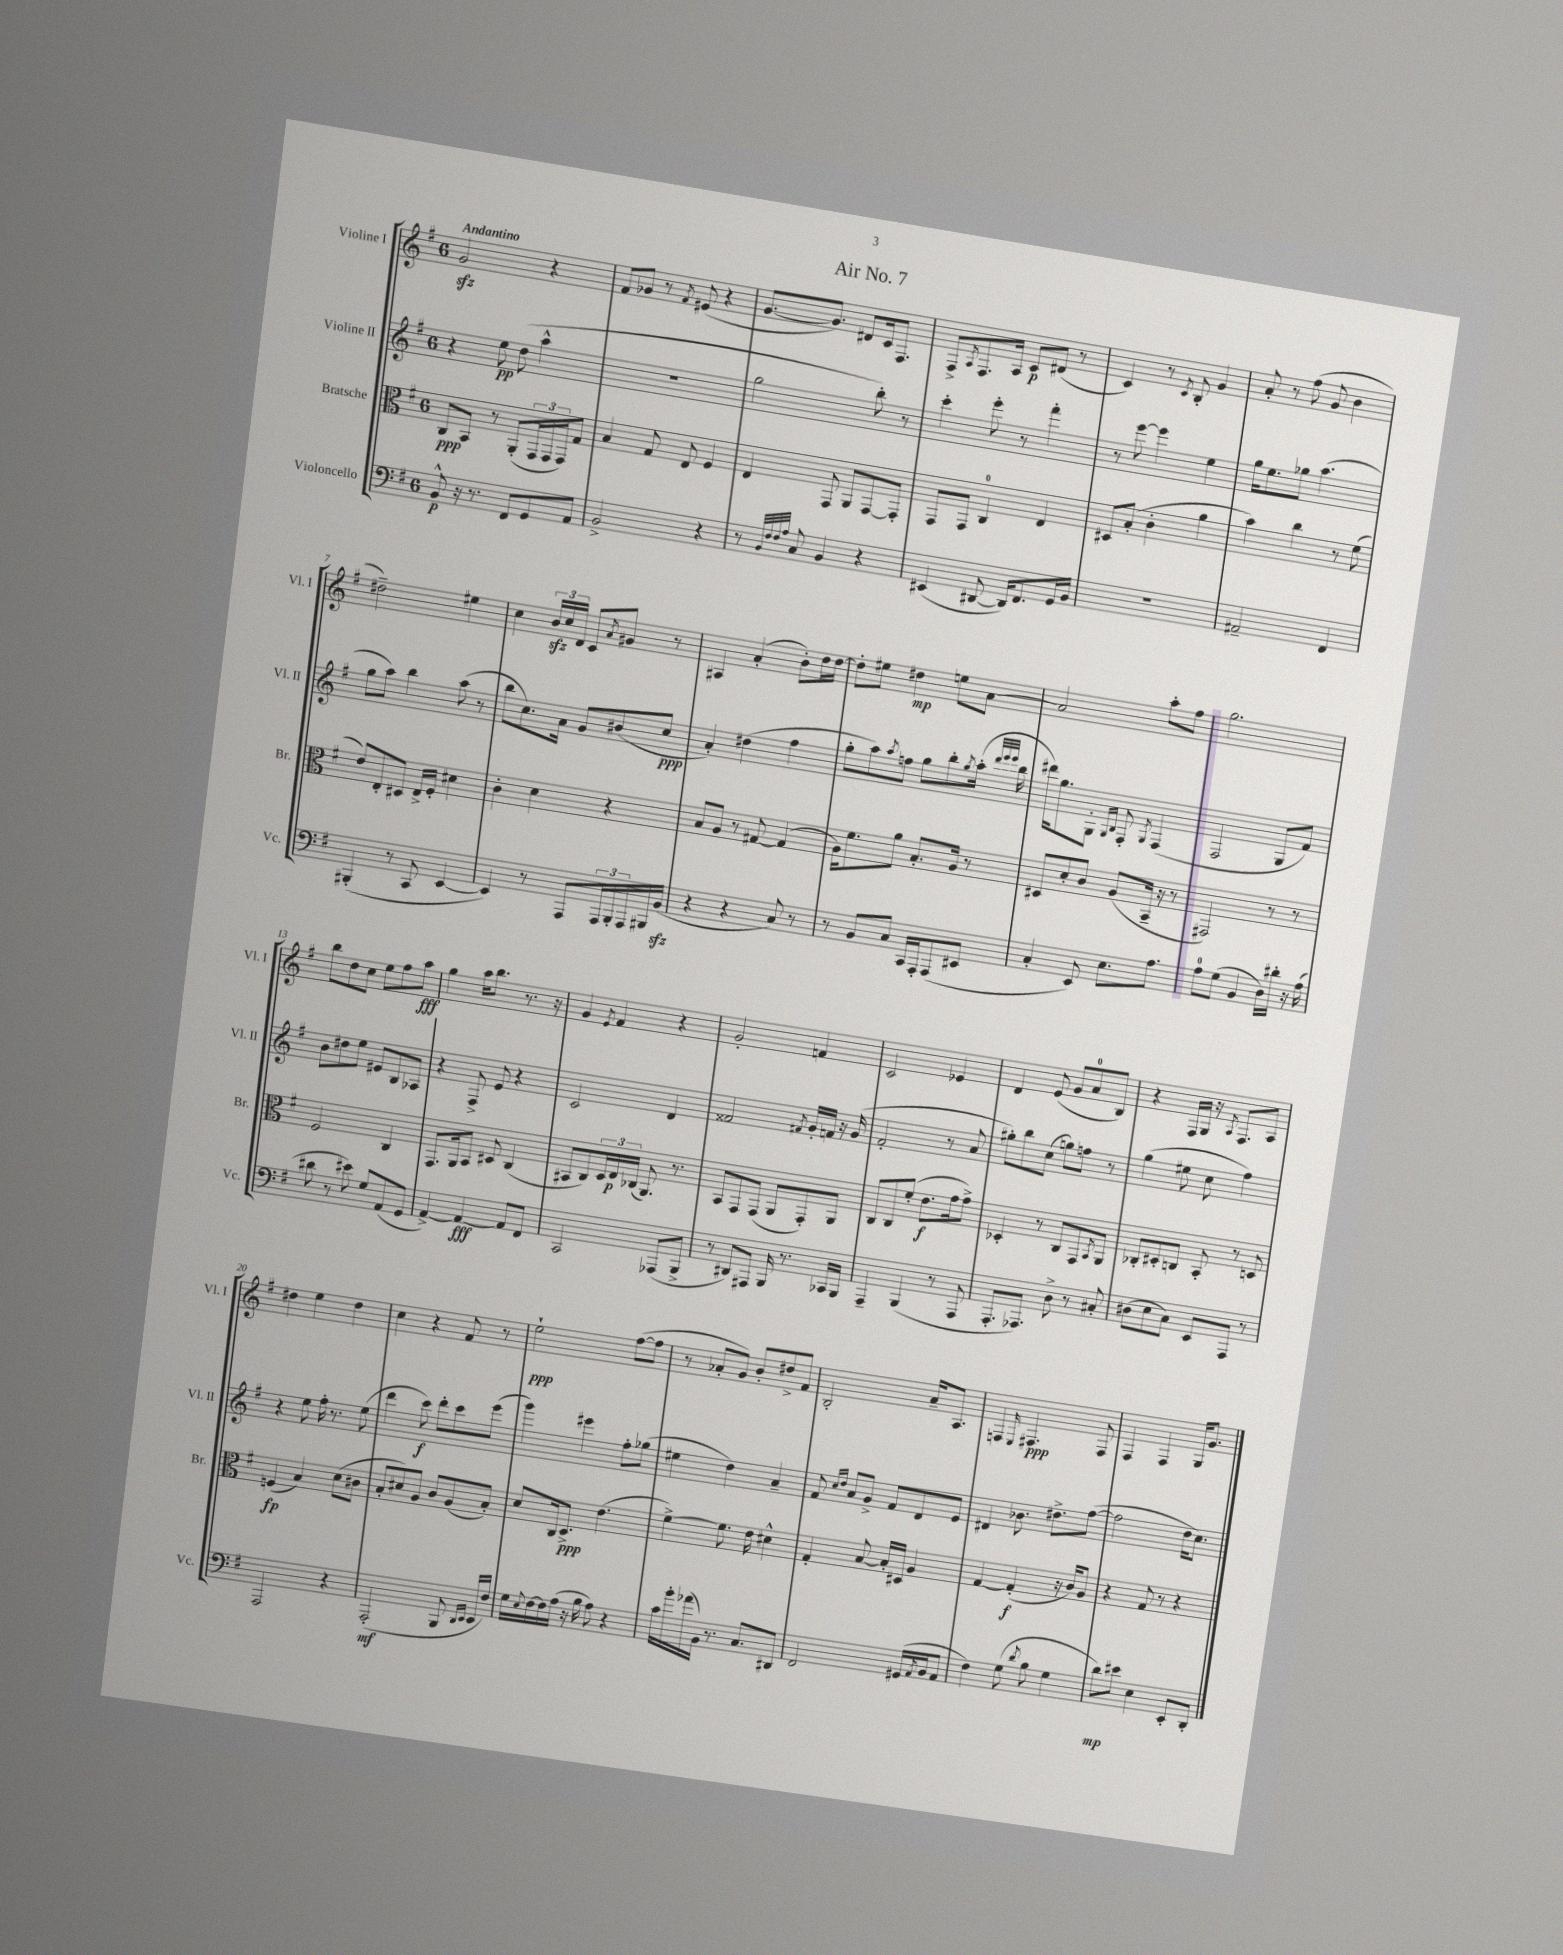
\header { title = "Air No. 7" }
<<
\new StaffGroup <<
\new Staff = "s0" \with { instrumentName = "Violine I" shortInstrumentName = "Vl. I" } {
    \clef treble \key g \major \once \override Staff.TimeSignature.style = #'single-digit \time 6/8 \tempo "Andantino"
    g'2\sfz r4 |
    fis'8 ges'8 r8 \acciaccatura { fis'8 } eis'8( r4 |
    g'8.~ g'8.) dis'8 c'16 fis8. |
    fis8-> \acciaccatura { a8 } fis8. a16 c'8\p dis'8( r8 |
    c'4) r8 \acciaccatura { c'8 } b8-. g'4 |
    a'8-. r8 fis''8( g'8 b'4 |
    dis''2--) eis''4 |
    c''4 \tuplet 3/2 { b'16\sfz c''16 d'16 } c'8 \acciaccatura { a'8 } gis'8 r8 |
    ais4 a'4-.( b'8-.) d''16 d''16~ |
    d''8-. eis''8 dis''4\mp e''8 a'8~ |
    a'2 a''8-. fis''8 |
    g''2. |
    b''8 d''8 c''8 e''8 fis''8 a''8\fff |
    g''4 a''16 b''8. r8. r16 |
    g'4 \acciaccatura { e'8 } fis'4 r4 |
    g'2-. f'4 |
    c'2 ees'4 |
    d'4 e'8( g'8 a'8-0 b8) |
    r4 fis16 g16 r16 \acciaccatura { a8 } fis8. a8 |
    dis''4 e''4 dis''4 |
    c''4 r4 fis'8 r8 |
    e''2-!\ppp fis''8~( fis''8 |
    r8 aes'8-. g'8) b'8-. dis''8-> fis'8 |
    b2-. a'16-- a8. |
    f4 \grace { e16 } fis4.\ppp fis8 |
    fis4 fis4 g16 g'8. \bar "|." |
}
\new Staff = "s1" \with { instrumentName = "Violine II" shortInstrumentName = "Vl. II" } {
    \clef treble \key g \major \once \override Staff.TimeSignature.style = #'single-digit \time 6/8
    r4 e''8\pp d''8( a''4-^ |
    R2. |
    g''2 b''8-.) r8 |
    c'''4-. e'''8-. r8 fis'''4-. |
    r8 e'''8~ e'''4 e''4 |
    g''16 e''8. ges''8 a''4.( |
    g''8 a''8) b''4 a''8( r8 |
    b''8 c''8.) a'16 g'8 bis'8( c''8\ppp |
    a'4-.) dis''4( fis''4 |
    g''8-. a''8) \acciaccatura { a''8 } f''8 g''8 b''8-. \acciaccatura { g''8 } a''16-.( \grace { d'''32 e'''32 e'''32 } b''16 |
    dis'''16) g''8. g8-. \grace { g16 b16 } fis8-. \acciaccatura { g8 } fis4( |
    fis2 g8 fis'8) |
    b'8 dis''8 e''8 eis'8 b8 aes8 |
    r4 fis8-> e'8 r4 |
    c'2 d'4 |
    fisis'2 \acciaccatura { fis'8 } g'16-. f'16 r16 g'16( |
    fis'2-. r8 a'8 |
    gis''8-.) b''8 c''8( g''8) f''8 r8 |
    g''4( eis''8 c''8 fis''4) |
    r4 e''8 fis''16-. r8. e''8( |
    d'''4 c'''8\f) d'''8-. c'''8 e'''8( |
    g'''4) eis'''4 fis''8-. ges''8( |
    eis''4 d''4) a'4-- |
    fis'8 \grace { c''16 d''16 } a'8 g'8-> fis'8 d'8 e'8 |
    dis'4 bes'8. dis''8.-> fis''8~( |
    fis''2 d''16 c''8.) \bar "|." |
}
\new Staff = "s2" \with { instrumentName = "Bratsche" shortInstrumentName = "Br." } {
    \clef alto \key g \major \once \override Staff.TimeSignature.style = #'single-digit \time 6/8
    c8\ppp b,8 r8 a,8-.( \tuplet 3/2 { g,16 g,16 g,16) } g8 |
    b4 g8 e8 fis4 |
    e4 g,8 a,8 g,8~ g,8-. |
    g,8 g,8 c4-0 e4 |
    dis8 b8-.( c'4-. a'4 |
    b'4) c''4 r8 fis'8( |
    e'8) e8-. dis8 e16-> fis16-. dis'4 |
    c'4-. d'4 r4 |
    b8 a8 r8 gis8~ gis4( |
    a16) fis'8. a'8 b8.-. a16 r8 |
    dis8 d'8-. c'8 a8( b,16-- r16 r8 |
    gis,2) r8 r8 |
    fis2 c4 |
    g,8. a,16 b,8 dis8 c4( |
    bis,8 c8) \tuplet 3/2 { d16 e16\p ces16( } a,8.) r8. |
    b,8 g,8 g,8( a,8 g,8-.) a,8 |
    c8 c8 fis'8-.( e'8.\f g'16 g'8->) |
    des4-. r8 c8 g,8 \acciaccatura { b,8 } a,8 |
    ces8-. dis8-. c8 b,8-. r8 d8 |
    f4\fp( b4) d'8( cis'8 |
    b8-. dis'8) a8 c'8 a8( b8-.) |
    d'8 c16 d8.->\ppp e'4.( |
    fis'4~->) fis'8. e'16 dis'4-^ |
    g4-. b8~ b16-. dis16 a4 |
    g4~ g4-.\f( r16 c'16) a8 |
    r4 g8 r8 r4 \bar "|." |
}
\new Staff = "s3" \with { instrumentName = "Violoncello" shortInstrumentName = "Vc." } {
    \clef bass \key g \major \once \override Staff.TimeSignature.style = #'single-digit \time 6/8
    b,8-^\p r16 r8. fis,8 g,8 a,8 |
    b,2-> r4 |
    r8 \grace { b,32 fis32 fis32 a32 } c8 b,4 r4 |
    eis,4( dis,8~ dis,16) fis,8. g,16 b,16 |
    R2. |
    ais,2-- fis,4 |
    bis,,4-.( r8 c,8 e,4~ |
    e,4) r8 a,,8 \tuplet 3/2 { a,,16 b,,16-. a,,16 } bis,,16 b,16\sfz( |
    r4 r4 c8) r8 |
    r8 b,8 c8 c,16 a,,16-. a,,8( eis,8 |
    c4-. e,8) e8. a8. |
    a8-0 g8( b,4 d16) dis'16-. r16 a16( |
    dis'8 r8 eis'8) g8 a,8( g,8 |
    a,4~->) a,4~\fff a,8 fis,8 |
    c,2 aes,,8( b,,8-> |
    r8 dis,8) ais,,8 b,,16 r8. ces,16 b,,16 |
    a,,4-- b,,4( r8 a,,8 |
    a,,8.-. aes,,8.) d8-> r8 cis8-. |
    dis8( e8 c8) e,8 a,,8 r8 |
    a,,2 r4 |
    a,,2-.\mf( b,,8 \grace { d,16 e,16 } e,16 fis16) |
    g16 \appoggiatura { e8 } fis16~ fis16 a16( r16 b16 a8) r4 |
    c'16 b'16-. aes'16( b,16) r8. c8. dis,8 |
    fis,2 gis,16( \acciaccatura { a,8 } b,16 a,8 |
    fis4) g8( \acciaccatura { d'8 } b8 g4 |
    d'8\mp) eis'8 e4 e,8-. d,8-. \bar "|." |
}
>>
>>
